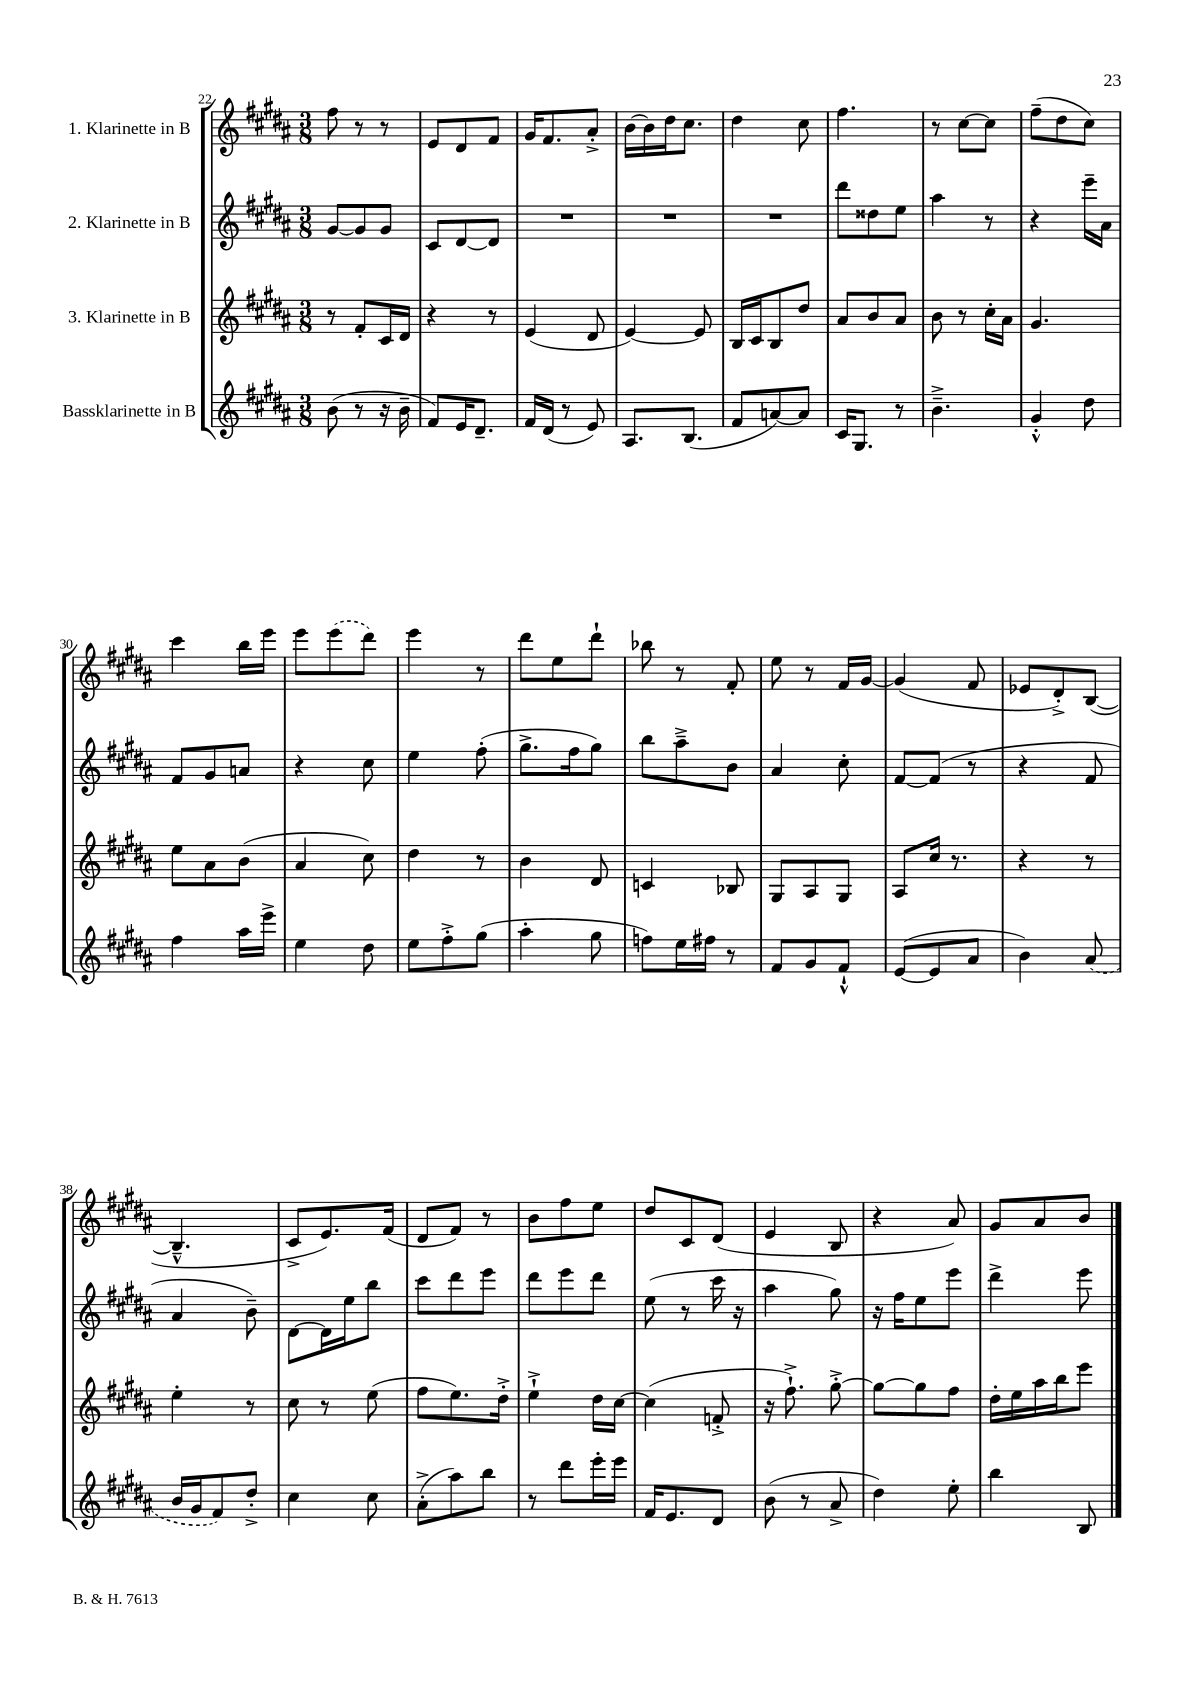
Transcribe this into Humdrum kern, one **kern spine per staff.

**kern	**kern	**kern	**kern
*staff4	*staff3	*staff2	*staff1
*clefG2	*clefG2	*clefG2	*clefG2
*k[f#c#g#d#a#]	*k[f#c#g#d#a#]	*k[f#c#g#d#a#]	*k[f#c#g#d#a#]
*M3/8	*M3/8	*M3/8	*M3/8
(8b\	8r	[8g#/L	8ff#\
8r	8f#'/L	8g#/]	8r
16r	16c#/L	8g#/J	8r
16b~\	16d#/JJ	.	.
=	=	=	=
8f#/L)	4r	8c#/L	8e/L
16e/K	.	[8d#/	8d#/
8.d#~/J	.	.	.
.	8r	8d#/]J	8f#/J
=	=	=	=
16f#/LL	(4e/	4.r	16g#/LK
(16d#/JJ	.	.	8.f#/
8r	.	.	.
8e/)	8d#/	.	8a#'^/J
=	=	=	=
8.A#/L	[4e/)	4.r	[16b\LL
.	.	.	16b\]
.	.	.	16dd#\J
(8.B/J	.	.	8.cc#\J
.	8e/]	.	.
=	=	=	=
8f#/L	16B/LL	4.r	4dd#\
.	16c#/J	.	.
[8a/)	8B/	.	.
8a/]J	8dd#/J	.	8cc#\
=	=	=	=
16c#/LK	8a#/L	8ddd#\L	4.ff#\
8.G#/J	.	.	.
.	8b/	8dd##\	.
8r	8a#/J	8ee\J	.
=	=	=	=
4.b~^\	8b\	4aa#\	8r
.	8r	.	[8cc#\L
.	16cc#'\LL	8r	8cc#\]J
.	16a#\JJ	.	.
=	=	=	=
4g#'^^/	4.g#/	4r	(8ff#~\L
.	.	.	8dd#\
8dd#\	.	16eee~\LL	8cc#\J)
.	.	16a#\JJ	.
=	=	=	=
4ff#\	8ee\L	8f#/L	4ccc#\
.	8a#\	8g#/	.
16aa#\LL	(8b\J	8a/J	16bb\LL
16eee^\JJ	.	.	16eee\JJ
=	=	=	=
4ee\	4a#/	4r	8eee\L
.	.	.	(8eee\
8dd#\	8cc#\)	8cc#\	8ddd#\J)
=	=	=	=
8ee\L	4dd#\	4ee\	4eee\
8ff#'^\	.	.	.
(8gg#\J	8r	(8ff#'\	8r
=	=	=	=
4aa#'\	4b\	8.gg#^\L	8ddd#\L
.	.	.	8ee\
.	.	16ff#\k	.
8gg#\	8d#/	8gg#\J)	8ddd#`\J
=	=	=	=
8ff\L)	4c/	8bb\L	8bb-\
16ee\L	.	8aa#~^\	8r
16ff#\JJ	.	.	.
8r	8B-/	8b\J	8f#'/
=	=	=	=
8f#/L	8G#/L	4a#/	8ee\
8g#/	8A#/	.	8r
8f#`^^/J	8G#/J	8cc#'\	16f#/LL
.	.	.	[16g#/JJ
=	=	=	=
([8e/L	8A#/L	[8f#/L	(4g#/]
8e/]	16cc#/Jk	(8f#/]J	.
.	8.r	.	.
8a#/J	.	8r	8f#/
=	=	=	=
4b\)	4r	4r	8e-/L
.	.	.	8d#'^/)
(8a#/	8r	8f#/	([8B/J
=	=	=	=
16b/LL	4ee'\	4a#/	4.B~^^/]
16g#/J	.	.	.
8f#/)	.	.	.
8dd#'^/J	8r	8b~\)	.
=	=	=	=
4cc#\	8cc#\	[8d#\L	8c#^/L
.	8r	16d#\]L	8.e/)
.	.	16ee\J	.
8cc#\	(8ee\	8bb\J	.
.	.	.	(16f#/Jk
=	=	=	=
(8a#'^\L	8ff#\L	8ccc#\L	8d#/L
8aa#\)	8.ee\)	8ddd#\	8f#/J)
8bb\J	.	8eee\J	8r
.	16dd#'^\Jk	.	.
=	=	=	=
8r	4ee`^\	8ddd#\L	8b\L
8ddd#\L	.	8eee\	8ff#\
16eee'\L	16dd#\LL	8ddd#\J	8ee\J
16eee\JJ	[16cc#\JJ	.	.
=	=	=	=
16f#/LK	(4cc#\]	(8ee\	8dd#/L
8.e/	.	.	.
.	.	8r	8c#/
8d#/J	8f'^/	16ccc#\	(8d#/J
.	.	16r	.
=	=	=	=
(8b\	16r	4aa#\	4e/
.	8.ff#`^\)	.	.
8r	.	.	.
8a#^/	[8gg#'^\	8gg#\)	8B/
=	=	=	=
4dd#\)	8gg#\_L	16r	4r
.	.	16ff#\LK	.
.	8gg#\]	8ee\	.
8ee'\	8ff#\J	8eee\J	8a#/)
=	=	=	=
4bb\	16dd#'\LL	4ddd#^\	8g#/L
.	16ee\	.	.
.	16aa#\	.	8a#/
.	16bb\J	.	.
8B/	8eee\J	8eee\	8b/J
==	==	==	==
*-	*-	*-	*-
